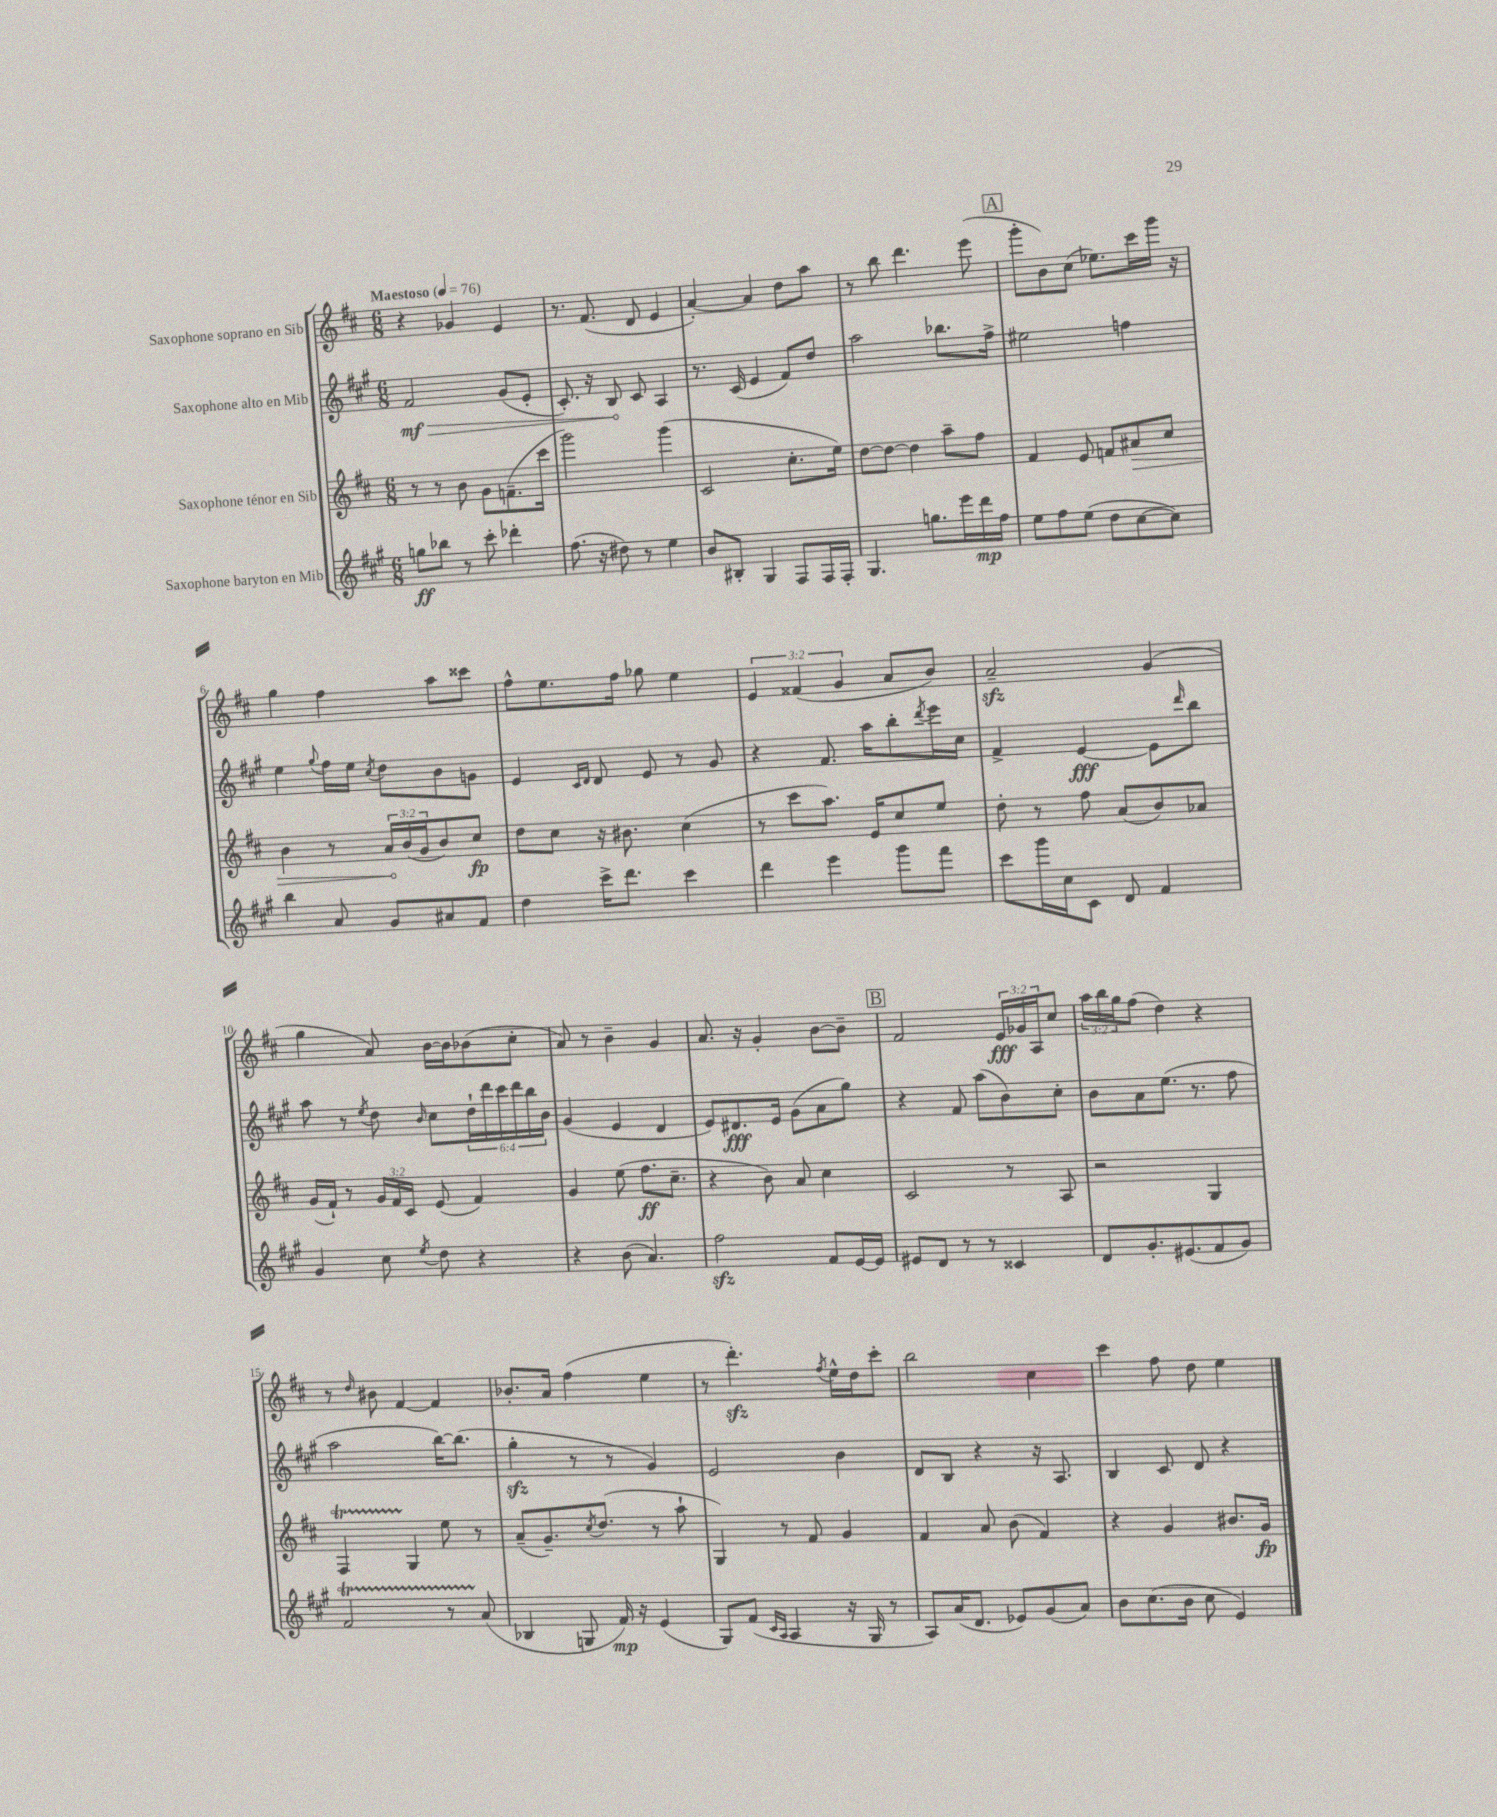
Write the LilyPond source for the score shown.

<<
\new StaffGroup <<
\new Staff = "s0" \with { instrumentName = "Saxophone soprano en Sib" } {
    \clef treble \key d \major \numericTimeSignature \time 6/8 \override Staff.TupletNumber.text = #tuplet-number::calc-fraction-text \tempo "Maestoso" 4 = 76
    r4 ges'4 e'4 |
    r8. fis'8.( d'8 e'4 |
    a'4~-.) a'4 d''8 a''8 |
    r8 b''8 d'''4. e'''8( |
    \mark \markup { \box "A" } g'''8-. b'8) cis''8( ees''8.) cis'''16 g'''16 r16 |
    g''4 fis''4 a''8 cisis'''8 |
    fis''8-^ e''8. fis''16 ges''8 e''4 |
    \tuplet 3/2 { e'4 fisis'4( g'4 } a'8 b'8) |
    a'2--\sfz g'4( |
    g''4 a'8) b'16~ b'16 bes'8( cis''8-. |
    a'8) r8 b'4-- g'4 |
    a'8. r16 g'4-. b'8~ b'8-- |
    \mark \markup { \box "B" } fis'2 \tuplet 3/2 { e'16\fff ges'16 a16 } cis''8 |
    \tuplet 3/2 { a''16 b''16 g''16 } fis''8( d''4) r4 |
    r8 \grace { d''16 } bis'8 fis'4~ fis'4 |
    bes'8.-. a'16 fis''4( e''4 |
    r8 d'''4.-.\sfz) \acciaccatura { fis''8 } e''16-^ d''16 cis'''8-. |
    b''2 cis''4 |
    cis'''4 fis''8 d''8 e''4 \bar "|." |
}
\new Staff = "s1" \with { instrumentName = "Saxophone alto en Mib" } {
    \clef treble \key a \major \numericTimeSignature \time 6/8 \override Staff.TupletNumber.text = #tuplet-number::calc-fraction-text
    \once \override Hairpin.circled-tip = ##t fis'2\mf\> gis'8( e'8-. |
    cis'8.-.) r16 b8\! cis'8 a4 |
    r8. cis'16( e'4 fis'8) d''8 |
    a''2 bes''8. fis''16-> |
    \mark \markup { \box "A" } eis''2 f''4 |
    e''4 \appoggiatura { gis''8 } fis''16 e''16 \acciaccatura { cis''8 } d''8 b'8 g'8 |
    e'4 \grace { cis'16 d'16 } d'8 e'8 r8 gis'8 |
    r4 fis'8. a''16 b''8-. \acciaccatura { d'''8 } e'''16 cis''16 |
    fis'4-> e'4~\fff e'8 \grace { d'''16 } b''8 |
    a''8 r8 \acciaccatura { e''8 } d''8 \grace { b'16 } cis''8 \tuplet 6/4 { d''16-! d'''16 cis'''16 d'''16 b''16 b'16 } |
    gis'4( e'4 d'4 |
    e'8) dis'8.\fff e'16 gis'8( a'8 gis''8) |
    \mark \markup { \box "B" } r4 fis'8 a''8( b'8) cis''8-. |
    b'8 a'8 e''8.( r8. fis''8 |
    a''2 b''16~) b''8.( |
    gis''4-.\sfz r8 r8 gis'4) |
    e'2 b'4 |
    d'8 b8 r4 r16 a8. |
    b4 cis'8 d'8 r4 \bar "|." |
}
\new Staff = "s2" \with { instrumentName = "Saxophone ténor en Sib" } {
    \clef treble \key d \major \numericTimeSignature \time 6/8 \override Staff.TupletNumber.text = #tuplet-number::calc-fraction-text
    r8 r8 b'8 g'8 f'8.--( cis'''16 |
    g'''2) g'''4( |
    cis'2 cis''8.-. e''16) |
    d''8~ d''8~ d''4 a''8-- fis''8 |
    \mark \markup { \box "A" } fis'4 e'8 f'8 \once \override Hairpin.circled-tip = ##t ais'8\> cis''8 |
    b'4 r8 \tuplet 3/2 { a'16\! b'16( g'16 } b'8) cis''8\fp |
    d''8 cis''8 r16 bis'8. cis''4( |
    r8 cis'''8 a''8.) e'16 cis''8 e''8 |
    d''8-. r8 fis''8 a'8( b'8) aes'8 |
    g'16( fis'16-!) r8 \tuplet 3/2 { g'16 fis'16 cis'16 } e'8( fis'4) |
    g'4 e''8( fis''8.\ff cis''8.-- |
    r4 b'8) a'8 cis''4 |
    \mark \markup { \box "B" } cis'2 r8 a8 |
    r2 g4 |
    fis4\startTrillSpan g4\stopTrillSpan e''8 r8 |
    a'8--( g'8.--) \acciaccatura { cis''8 } d''8.( r8 a''8-! |
    g4) r8 fis'8 g'4 |
    fis'4 a'8 b'8( fis'4) |
    r4 g'4 bis'8. g'16\fp \bar "|." |
}
\new Staff = "s3" \with { instrumentName = "Saxophone baryton en Mib" } {
    \clef treble \key a \major \numericTimeSignature \time 6/8
    g''8\ff bes''8 r8 cis'''8-. des'''4-. |
    fis''8.( r16 dis''8) r8 e''4 |
    b'8 bis8-. gis4 fis8 fis16 fis16-. |
    gis4. g''8. e'''16 d'''16\mp fis''16 |
    \mark \markup { \box "A" } e''8 fis''8 e''8( d''8 cis''8~ cis''8) |
    b''4 a'8 gis'8 ais'8 fis'8 |
    d''4 cis'''16-> d'''8. cis'''4 |
    d'''4 e'''4 gis'''8 fis'''8 |
    cis'''8 gis'''16 cis''16 cis'8 d'8 fis'4 |
    gis'4 cis''8 \acciaccatura { e''8 } d''8 r4 |
    r4 b'8( a'4.) |
    fis''2\sfz fis'8 e'16~ e'16 |
    \mark \markup { \box "B" } eis'8 d'8 r8 r8 cisis'4 |
    d'8 gis'8.-. eis'8.( fis'8 gis'8) |
    fis'2\startTrillSpan r8 a'8\stopTrillSpan( |
    bes4 g8 fis'16\mp) r16 e'4( |
    gis8) fis'8( \grace { cis'16 a16 } a4 r16 gis16 r8 |
    a8) a'16( d'8. ees'8) gis'8( a'8) |
    b'8 cis''8.( b'16 cis''8 e'4) \bar "|." |
}
>>
>>
